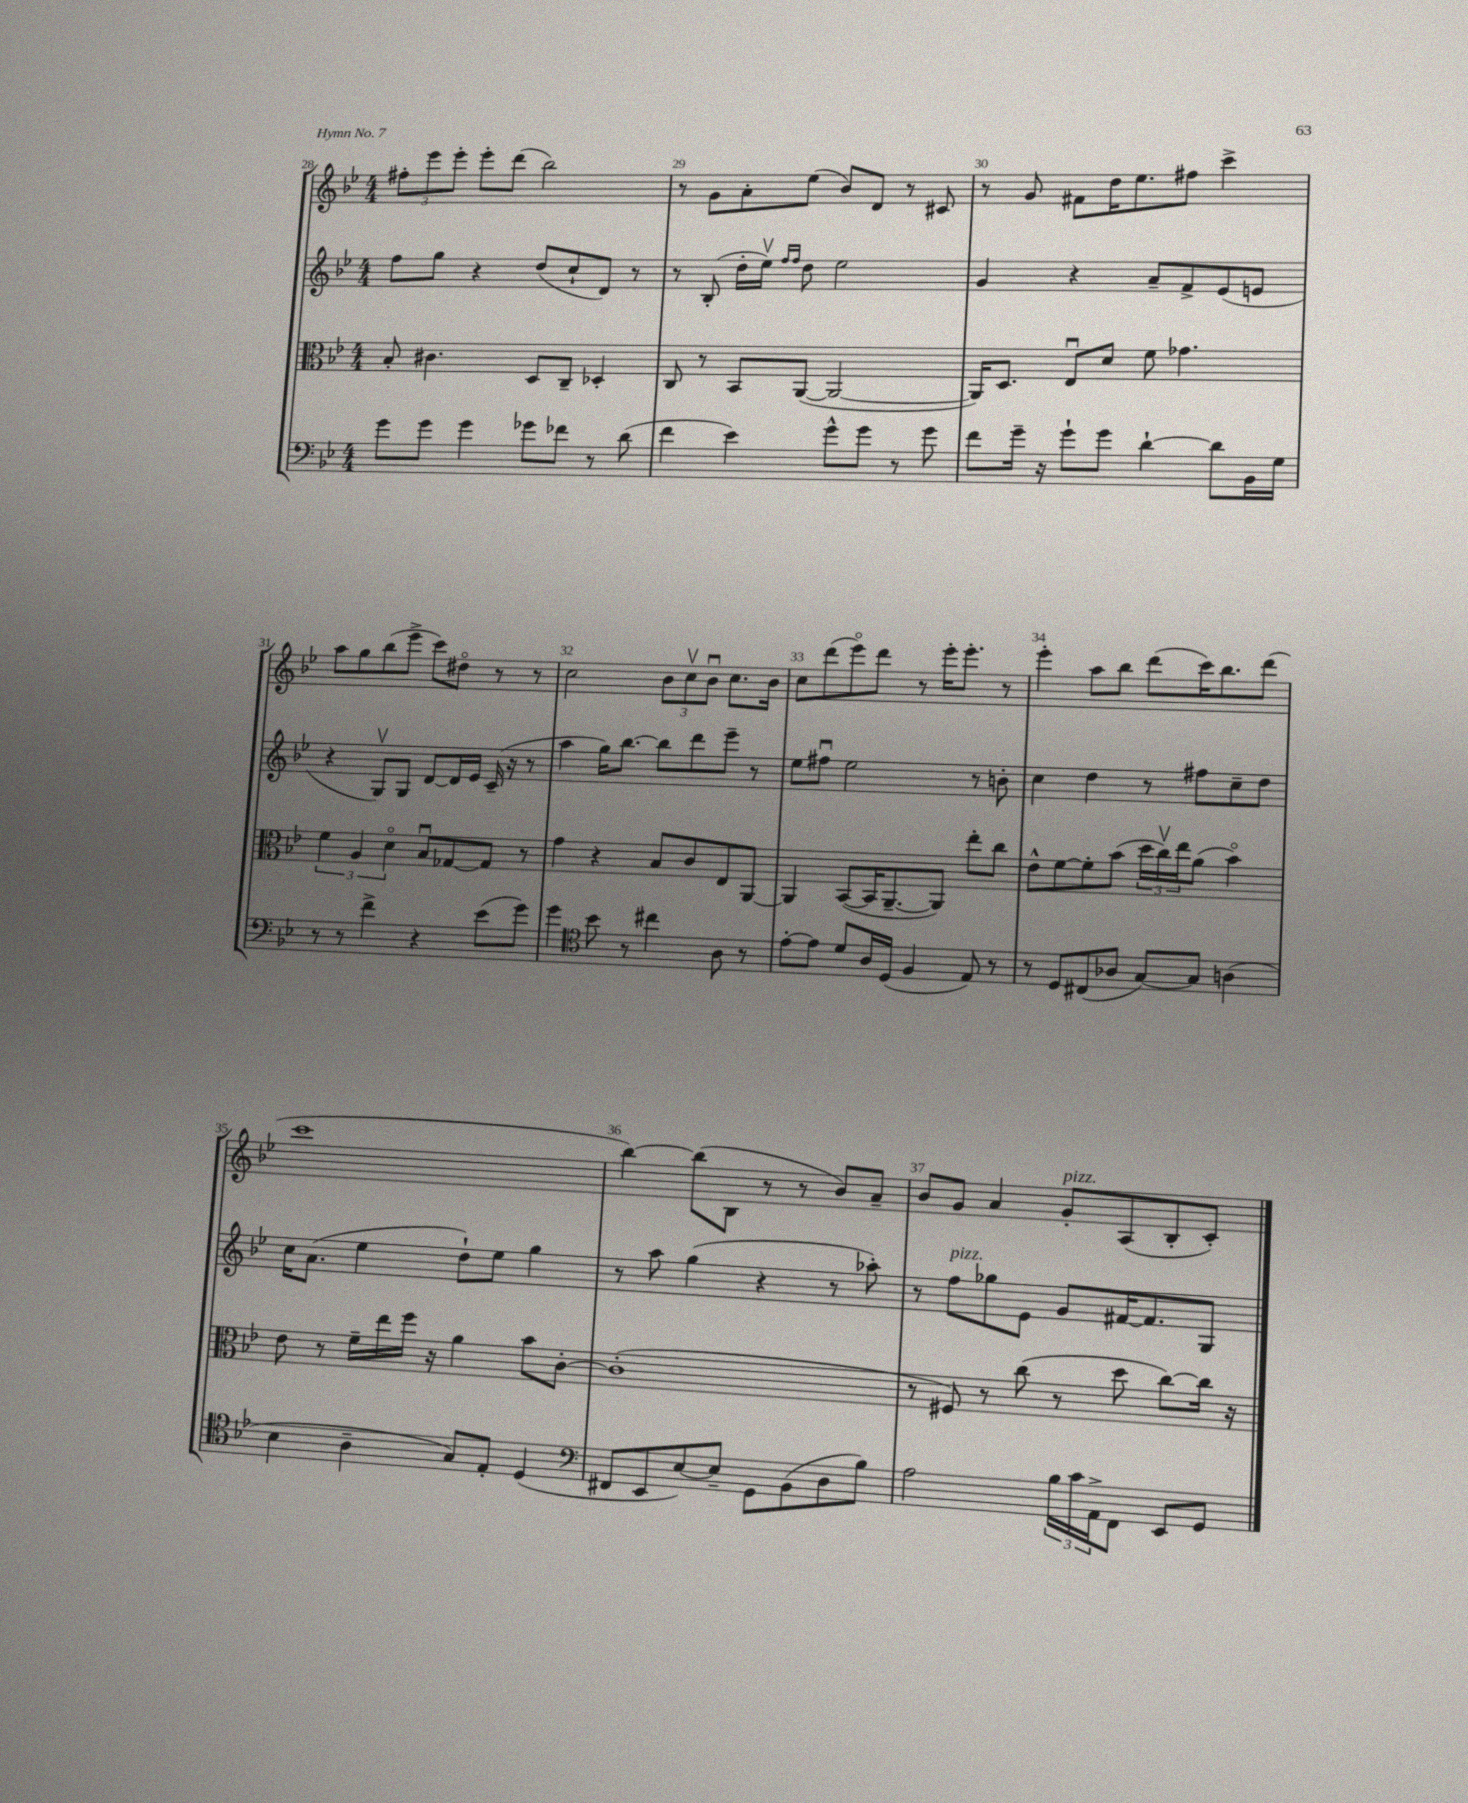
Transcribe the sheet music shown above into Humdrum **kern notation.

**kern	**kern	**kern	**kern
*part4	*part3	*part2	*part1
*staff4	*staff3	*staff2	*staff1
*clefF4	*clefC3	*clefG2	*clefG2
*k[b-e-]	*k[b-e-]	*k[b-e-]	*k[b-e-]
*M4/4	*M4/4	*M4/4	*M4/4
=28	=28	=28	=28
8g\L	8B-'/	8ff\L	12ff#X'\L
.	.	.	12eee-\
8g\J	4.c#X\	8gg\J	.
.	.	.	12eee-'\J
4g\	.	4r	8eee-'\L
.	.	.	(8ddd\J
8g-X\L	8D/L	(8dd/L	2bb-\)
8f-X\J	8C~/J	8cc`/	.
8r	4D-X'/	8d/J)	.
(8d\	.	8r	.
=29	=29	=29	=29
4f\	8C/	8r	8r
.	8r	(8B-'/	8g\L
4e-\)	8BB-/L	16dd'\LL	8a'\
.	.	16ee-v\JJ)	.
.	.	16qqff/LL	.
.	.	16qqff/JJ	.
.	([8AA/J	8dd\	(8ee-\J
8g^^\L	2AA/_	2ee-\	8b-/L)
8g\J	.	.	8d/J
8r	.	.	8r
8g\	.	.	8c#X/
=30	=30	=30	=30
8f\L	16AA/KL])	4g/	8r
.	8.D/J	.	.
16g~\Jk	.	.	8g/
16r	.	.	.
8g`\L	8E-u/L	4r	8f#X\L
8g\J	8d/J	.	16dd\K
.	.	.	8.ee-\
[4d`\	8f\	8a~/L	.
.	4.g-X\	8f^/	8ff#X\J
8d\L]	.	(8e-/	4ccc^\
16BB-\L	.	8en/J	.
16G\JJ	.	.	.
!!LO:LB:g=z
=31	=31	=31	=31
8r	6f\	4r	8aa\L
8r	.	.	8gg\
.	6A/	.	.
4f^\	.	8Gv/L)	(8bb-\
.	6d\	.	.
.	.	8G/J	8eee-^\J
4r	8B-u/L	[8d/L	8ccc\L)
.	[8G-X/	16d/L]	8dd#X\J
.	.	16e-/JJ	.
(8e-\L	8G-/J]	(16c~/	8r
.	.	16r	.
8g\J)	8r	8r	8r
=32	=32	=32	=32
4g\	4g\	4aa\	2cc\
*clefC4	*	*	*
8b-\	4r	16gg\KL)	.
.	.	[8.bb-\J	.
8r	.	.	.
4cc#X\	8B-/L	8bb-\L]	12b-\L
.	.	.	12ccv\
.	8c/	8ddd\	.
.	.	.	12b-u\J
8A\	8E-/	8eee-~\J	8.cc\L
8r	[8AA/J	8r	.
.	.	.	16b-\Jk
=33	=33	=33	=33
[8e-'\L	4AA/]	8ee-\L	8cc\L
8e-\J]	.	8ff#Xu\J	(8ddd\
8d/L	([8BB-/L	2ee-\	8eee-\)
16A/L	16BB-/K]	.	8ddd\J
(16D/JJ	[8.AA~/	.	.
4F/	.	.	8r
.	8AA/J])	.	16eee-'\KL
.	.	.	8.eee-'\J
8E-/)	8ee-'\L	8r	.
8r	8cc\J	8bn'\	8r
=34	=34	=34	=34
8r	8e-^^\L	4cc\	4eee-'\
8D/L	[8f\	.	.
(8C#X/	8f'\]	4dd\	8aa\L
8A-X/J	(8b-\J	.	8bb-\J
[8G/L)	24dd\LL	8r	(8ddd\L
.	24ccv\)	.	.
.	24ee-\J	.	.
8G/J]	(8a\J	8ff#X\L	16ccc\K)
.	.	.	8.bb-\
(4An\	4b-\)	8cc~\	.
.	.	8dd\J	(8ddd\J
!!LO:LB:g=z
=35	=35	=35	=35
4B-\	8e-\	16cc\KL	1ccc
.	.	(8.a\J	.
.	8r	.	.
4A~\	16f~\LL	4ee-\	.
.	16ee-\	.	.
.	16ff\JJ	.	.
.	16r	.	.
8G/L)	4a\	8dd`\L)	.
8E-'/J	.	8ee-\J	.
(4D/	8b-\L	4gg\	.
.	[8c'\J	.	.
=36	=36	=36	=36
*clefF4	*	*	*
8FF#X/L	(1c']	8r	[4bb-\)
8EE-/	.	8aa\	.
[8E-/)	.	(4gg\	(8bb-\L]
8E-~/J]	.	.	8B-\J
8GG\L	.	4r	8r
(8BB-\	.	.	8r
8D\	.	8r	8b-/L)
8B-\J)	.	8aa-X'\)	8a~/J
=37	=37	=37	=37
2A\	8r	8r	8b-/L
!	!	!LO:TX:a:i:t=pizz.	!
.	8F#X/)	8ff\L	8g/J
.	8r	8gg-X\	4a/
.	(8cc\	8e-\J	.
!	!	!	!LO:TX:a:i:t=pizz.
24B-\LL	8r	8g/L	8g'/L
24c\	.	.	.
24AA^\J	.	.	.
8FF\J	8dd\	[16f#X/K	(8A/
.	.	8.f#/]	.
8EE-/L	[8cc\L)	.	8B-'/
8GG/J	16cc\Jk]	8G/J	8c'/J)
.	16r	.	.
==	==	==	==
*-	*-	*-	*-
